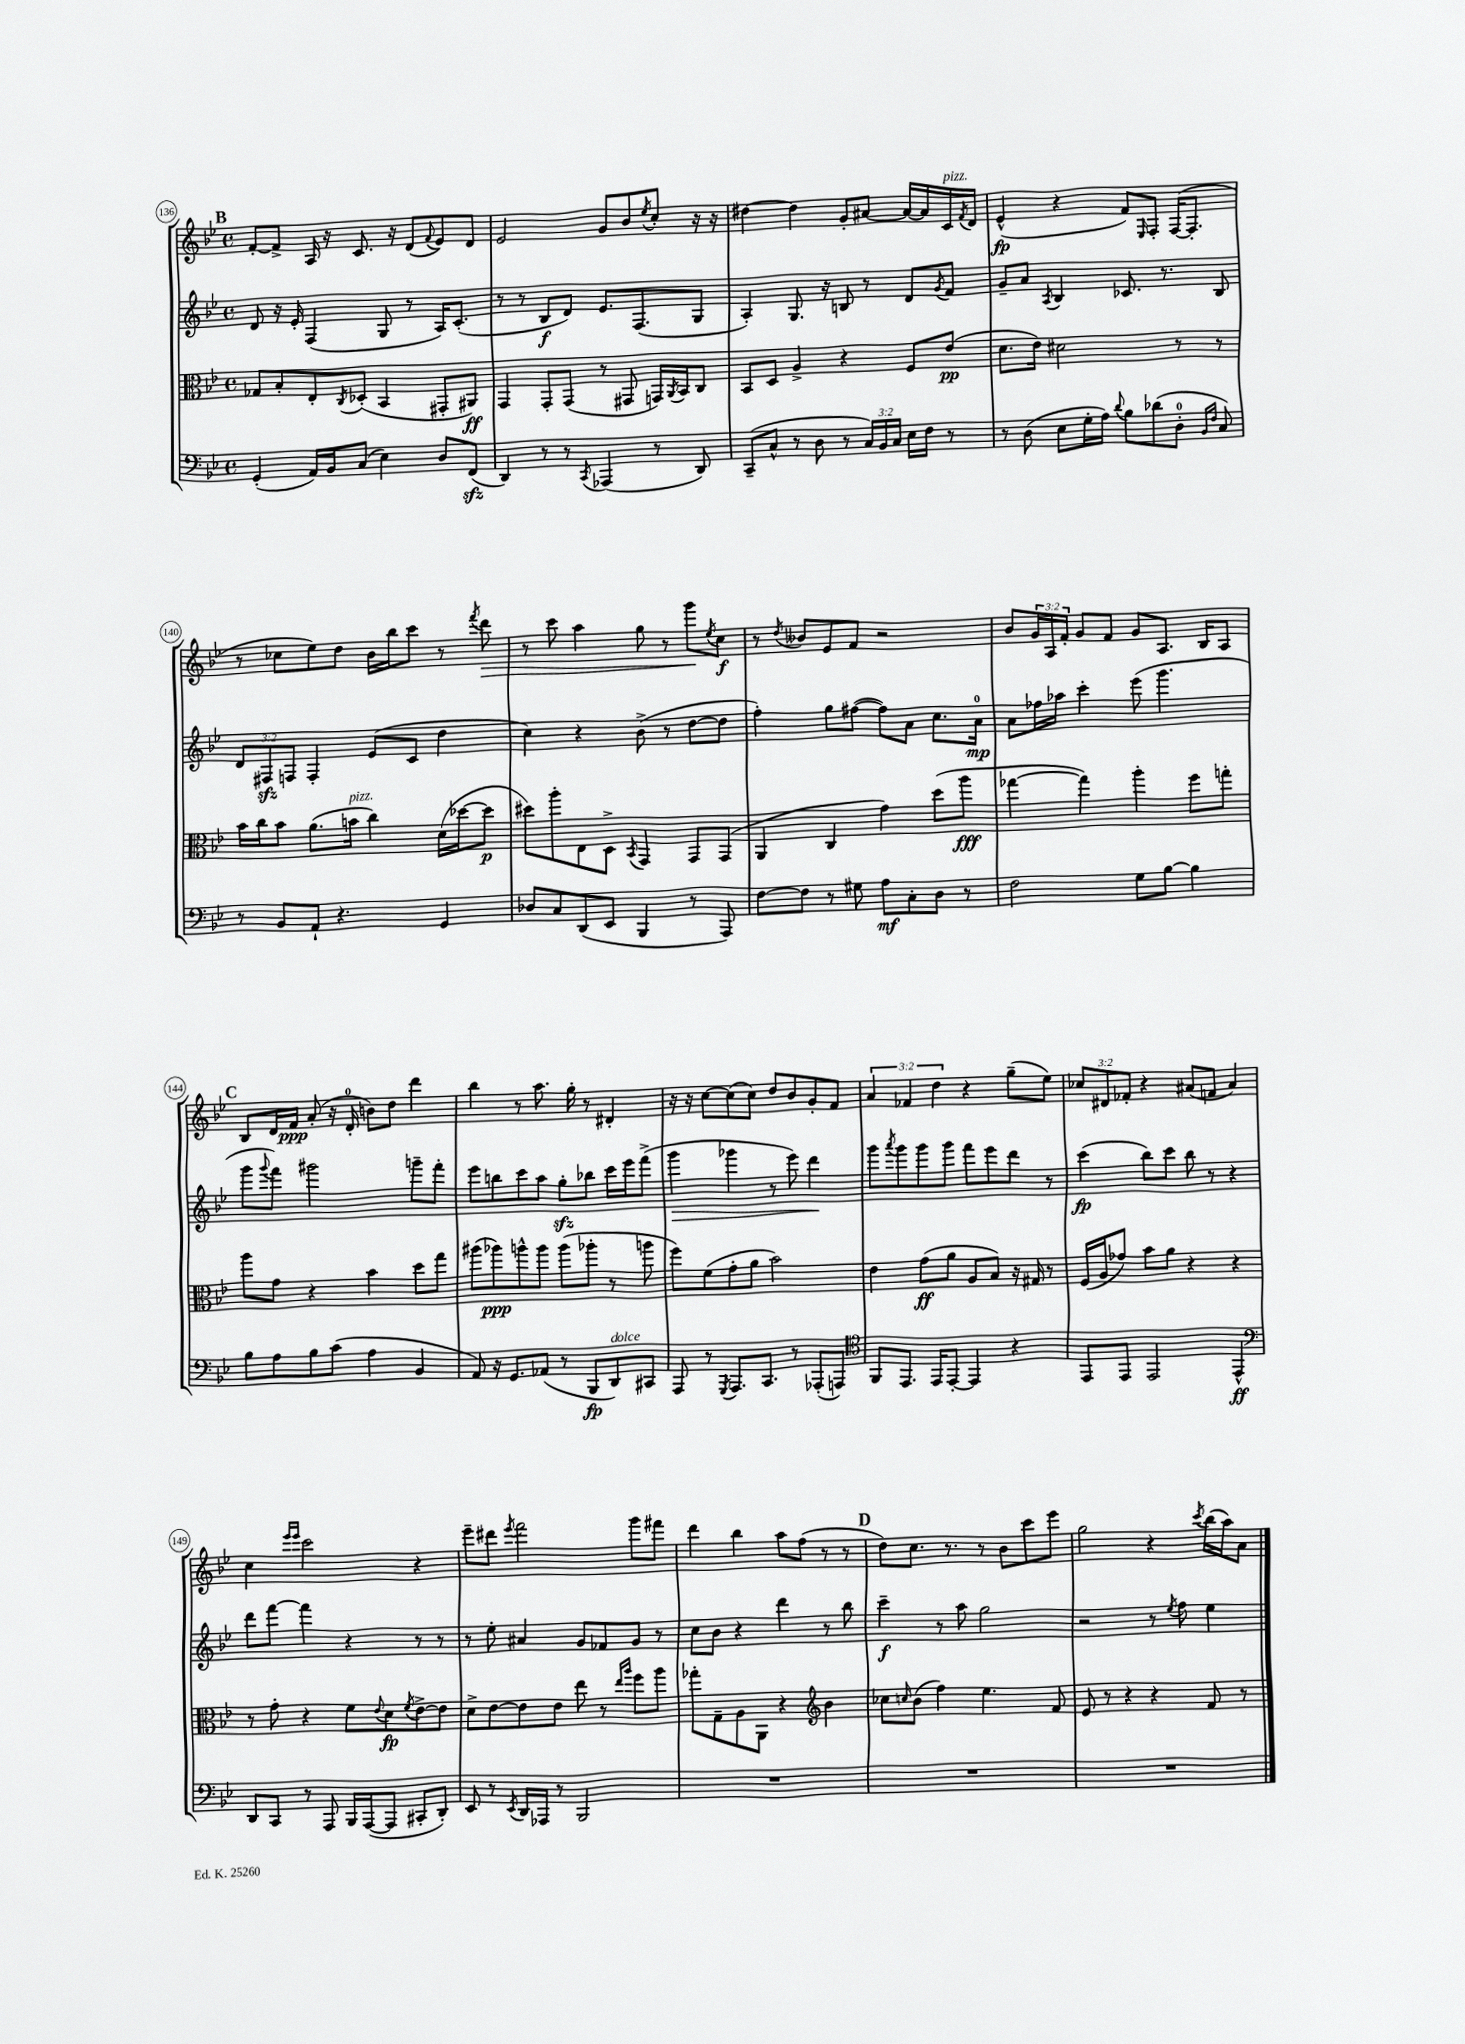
<<
\new StaffGroup <<
\new Staff = "s0" {
    \clef treble \key bes \major \defaultTimeSignature \time 4/4 \override Staff.TupletNumber.text = #tuplet-number::calc-fraction-text
    \mark \markup { \bold "B" } f'8~-. f'8-> a16 r16 c'8. r16 d'8( \appoggiatura { f'8 } ees'8) d'8 |
    ees'2 g'8 bes'8 \acciaccatura { ees''8 } c''8-. r16 r16 |
    dis''4~ dis''4 g'8-. ais'8~ ais'16~ ais'16 c'16^\markup { \italic "pizz." } \acciaccatura { f'8 } d'16 |
    ees'4-^\fp( r4 f'8) \grace { ees16 } f8-. f16~( f8.-. |
    r8 ces''8 ees''8) d''8 bes'16 bes''16 c'''8 r8 \acciaccatura { f'''8 } d'''8\> |
    r8 c'''8 a''4 g''8 r8 g'''8\! \acciaccatura { ees''8 } c''8\f |
    r8 \acciaccatura { d''8 } beses'8 ees'8 f'8 r2 |
    bes'8 \tuplet 3/2 { g'16 a16 f'16-. } g'8 f'8 g'8 a8. bes16 a8 |
    \mark \markup { \bold "C" } bes8 d'16 f'16\ppp a'8-.( r16 d'16-0-. b'8) d''8 d'''4 |
    bes''4 r8 a''8. g''16-. r8 dis'4-. |
    r16 r16 c''8~ c''8( c''8) d''8 bes'8 g'8-. f'8 |
    \tuplet 3/2 { a'4 fes'4 d''4 } r4 g''8--( ees''8) |
    \tuplet 3/2 { ces''8 dis'8 fes'8-. } r4 ais'8( f'8 ais'4) |
    c''4 \grace { ees'''16 ees'''16 } c'''2 r4 |
    ees'''8-- dis'''8 \acciaccatura { ees'''8 } f'''2 g'''8 fis'''8 |
    d'''4 bes''4 a''8 f''8( r8 r8 |
    \mark \markup { \bold "D" } d''8) c''8. r8. r8 bes'8 c'''8 ees'''8 |
    g''2 r4 \acciaccatura { c'''8 } bes''16( a''16) a'8 \bar "|." |
}
\new Staff = "s1" {
    \clef treble \key bes \major \defaultTimeSignature \time 4/4 \override Staff.TupletNumber.text = #tuplet-number::calc-fraction-text
    \mark \markup { \bold "B" } d'8 r16 ees'16-. f4( g8 r8 a16) c'8.-.( |
    r8 r8 bes8\f d'8) ees'8. f8.( g8 |
    a4-.) g8. r16 b8 r8 d'8 \acciaccatura { g'8 } f'8 |
    g'8-- a'8 \acciaccatura { a8 } bes4 ces'8. r8. bes8 |
    \tuplet 3/2 { d'8 fis8\sfz f8 } f4-. ees'8( c'8 d''4 |
    c''4) r4 bes'8->( r8 d''8~ d''8 |
    f''4-.) g''8 fis''8~( fis''8) a'8 c''8. a'16-0\mp |
    a'8 fes''16 aes''16 c'''4-. ees'''8( g'''4. |
    \mark \markup { \bold "C" } g'''8 \appoggiatura { g'''8 } f'''8) gis'''2 g'''8-- f'''8-. |
    ees'''8 b''8 c'''8 a''8 g''8-.\sfz bes''8 c'''16 ees'''16 f'''8->( |
    g'''4\> ges'''4 r8 ees'''8) d'''4\! |
    g'''8 \acciaccatura { a'''8 } g'''8 g'''8 g'''8 f'''8 ees'''8 d'''8 r8 |
    c'''4\fp( bes''8) c'''8 bes''8 r8 r4 |
    d'''8 f'''8~ f'''4 r4 r8 r8 |
    r8 ees''8-. ais'4 g'8 fes'8 g'8 r8 |
    c''8 bes'8 r4 d'''4 r8 bes''8 |
    \mark \markup { \bold "D" } c'''4--\f r8 a''8 g''2 |
    r2 r8 \acciaccatura { ees''8 } f''8 ees''4 \bar "|." |
}
\new Staff = "s2" {
    \clef alto \key bes \major \defaultTimeSignature \time 4/4
    \mark \markup { \bold "B" } ges8 bes8-. ees8-. \acciaccatura { c8 } des8-.( bes,4 gis,8-. ais,8\ff) |
    g,4 g,8-. g,8( r8 gis,8 g,16) \acciaccatura { a,8 } bes,16 c8 |
    bes,8 d8 a4-> r4 f8 ees'8\pp( |
    d'8. ees'16) dis'2 r8 r8 |
    bes'16 c''16 bes'8 a'8.( b'16^\markup { \italic "pizz." } c''4) d'16( des''16~ des''8\p |
    dis''8) a''8-. ees8 d8-> \acciaccatura { bes,8 } g,4 g,8 g,8( |
    a,4 c4 g'4) d''8( a''8\fff |
    ges''4~ ges''4) a''4-. f''8 g''8-. |
    \mark \markup { \bold "C" } a''8 g'8 r4 bes'4 d''8 g''8 |
    ais''8( aes''8\ppp) a''8-^ a''8 a''8( aes''8-. r8 a''8 |
    f''8) f'8( g'8-. a'8 bes'2) |
    ees'4 g'8\ff( a'8 a8 bes8) r16 gis16 r8 |
    f16( a16 ges'8) bes'8 a'8 r4 r4 |
    r8 g'8-. r4 f'8 \appoggiatura { ees'8 } d'8\fp \acciaccatura { f'8 } ees'8~-> ees'8 |
    d'8-> ees'8~ ees'8 ees'8 ees''8 r8 \grace { ees''16 a''16 } f''8 a''8 |
    ges''8-. g8-- a8 a,8 r4 \clef treble bes'4 |
    \mark \markup { \bold "D" } ces''8 \grace { c''16 } bes'8( f''4) ees''4. f'8 |
    ees'8 r8 r4 r4 f'8 r8 \bar "|." |
}
\new Staff = "s3" {
    \clef bass \key bes \major \defaultTimeSignature \time 4/4 \override Staff.TupletNumber.text = #tuplet-number::calc-fraction-text
    \mark \markup { \bold "B" } g,4-.( a,16) bes,16 c8( ees4) d8 f,8\sfz( |
    d,4) r8 r8 \acciaccatura { c,8 } aes,,4( r8 d,8) |
    c,8--( c8-^ r8 d8 r8 \tuplet 3/2 { c16) bes,16 c16 } ees16 f16 r8 |
    r8 d8( ees8 g16-. a16) \appoggiatura { d'8 } bes8 des'8( d8-0-. \grace { bes,16 f16 } c8) |
    r8 bes,8 a,8-! r4. g,4 |
    des8 c8 d,8( ees,8 bes,,4 r8 a,,8) |
    f8~ f8 r8 gis8 a8\mf c8-. d8 r8 |
    f2 g8 bes8~ bes4 |
    \mark \markup { \bold "C" } bes8 a8 bes8 c'8( a4 bes,4 |
    a,8) r16 g,8. aes,8( r8 bes,,8\fp d,8^\markup { \italic "dolce" }) cis,8 |
    a,,8 r8 \acciaccatura { g,,8 } a,,8. c,8. r8 aes,,8-.( a,,8) |
    \clef tenor f,8 ees,8. ees,16 ees,8~-. ees,4 r4 |
    ees,8 ees,8 ees,2 ees,4-^\ff |
    \clef bass d,8 c,8 r8 a,,8 bes,,16 a,,16~( a,,8 cis,8-. d,8-.) |
    ees,8 r8 \acciaccatura { ees,8 } d,16 aes,,16 r8 bes,,2 |
    R1 |
    \mark \markup { \bold "D" } R1 |
    R1 \bar "|." |
}
>>
>>
\layout { \context { \Score currentBarNumber = #136 \override BarNumber.stencil = #(make-stencil-circler 0.1 0.3 ly:text-interface::print) } }
